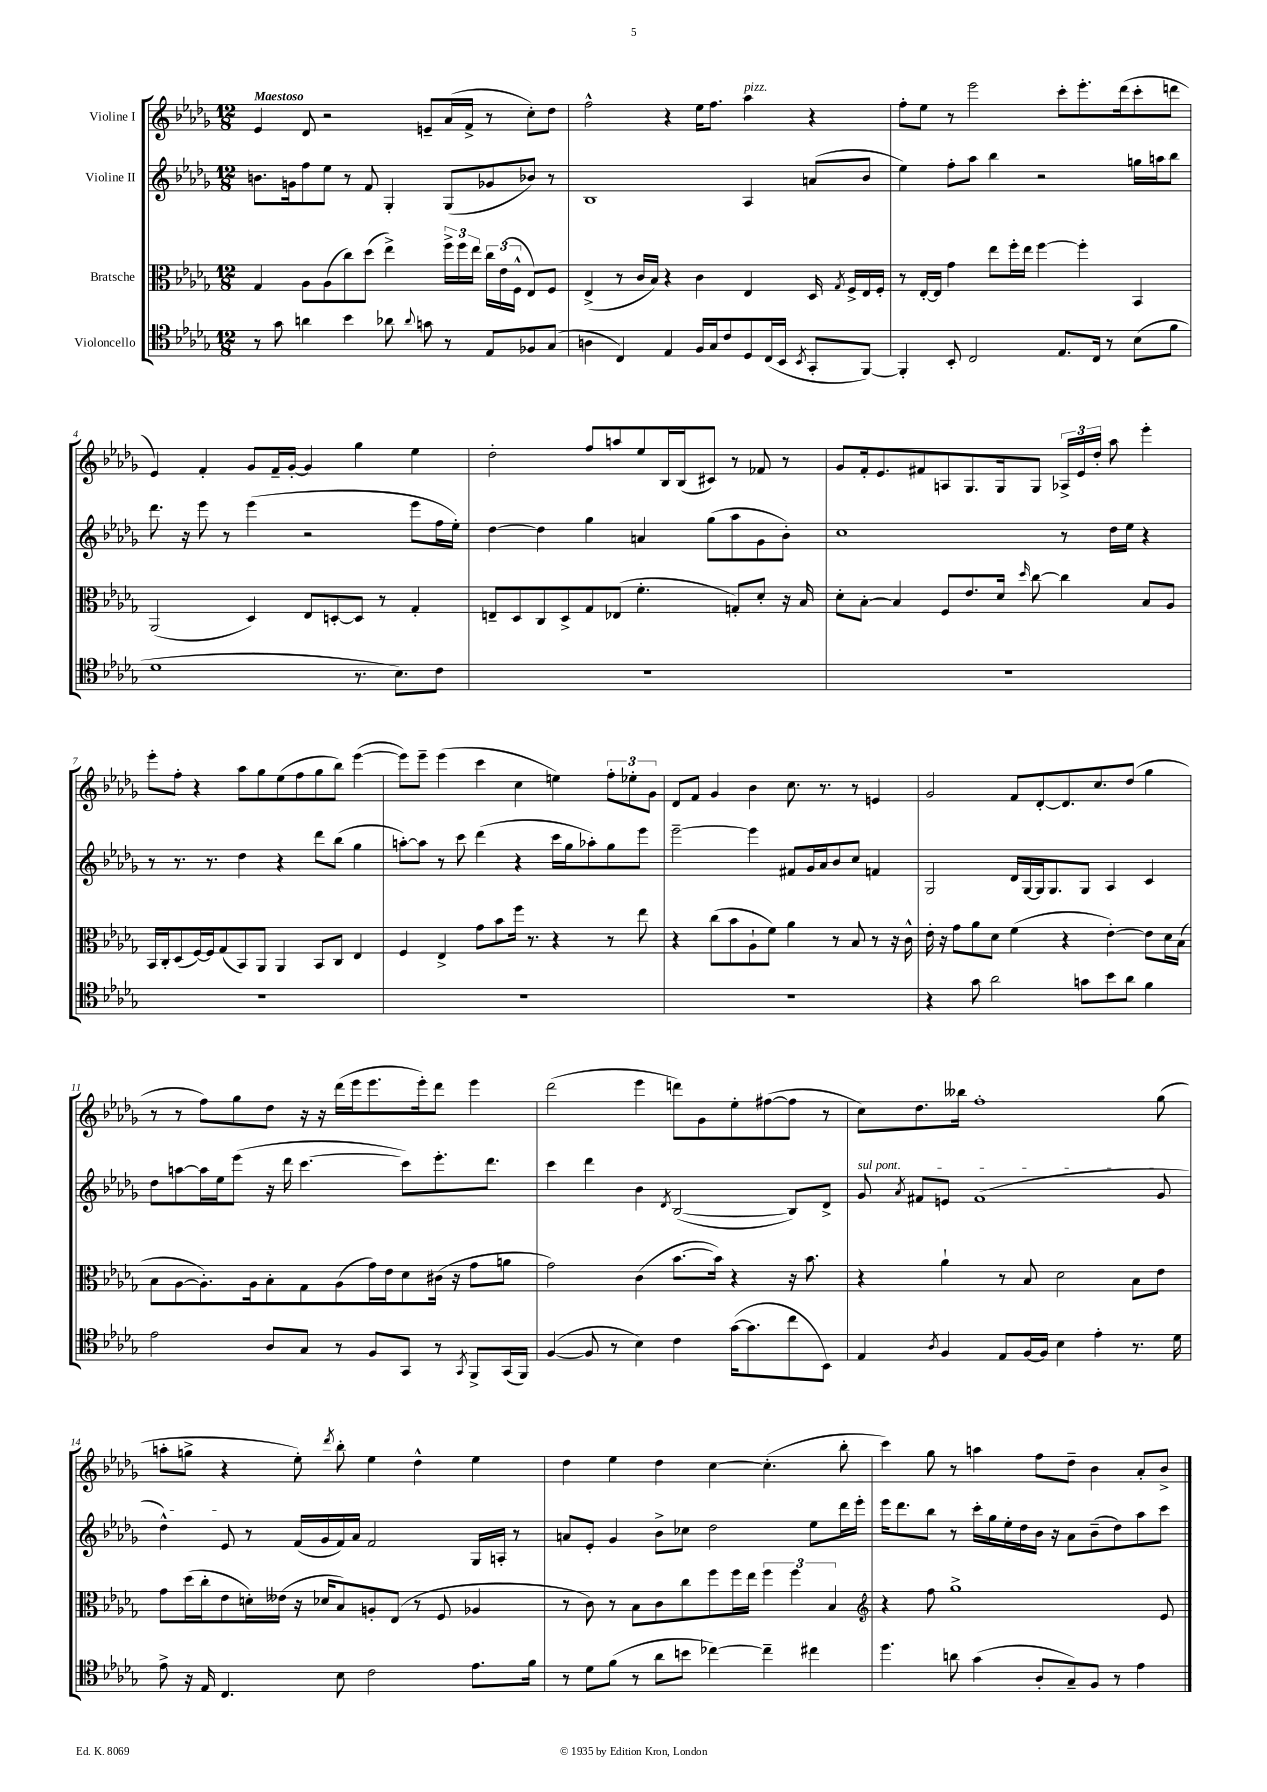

**kern	**kern	**kern	**kern
*staff4	*staff3	*staff2	*staff1
*clefC4	*clefC3	*clefG2	*clefG2
*k[b-e-a-d-g-]	*k[b-e-a-d-g-]	*k[b-e-a-d-g-]	*k[b-e-a-d-g-]
*M12/8	*M12/8	*M12/8	*M12/8
8r	4G-	8.b	4e-
8g-	.	.	.
.	.	16g	.
4a	8A-	8ff	8d-
.	(8A-	8ee-	2r
4b-	8cc)	8r	.
.	(8dd-	8f	.
8a-	4ee-^)	4G-'	.
8qqa-	.	.	.
8g	.	.	8e~
8r	24ff^	(8G-	(16a-
.	24ff	.	.
.	.	.	16f^
.	24ee-	.	.
8E-	24cc	8g-	8r
.	(24e-	.	.
.	24F^^	.	.
8F-	8E-)	8b-)	8cc')
(8G-	8F	8r	8dd-
=	=	=	=
4A	(4E-^	1B-	2ff^^
4C)	8r	.	.
.	16c	.	.
.	16B-)	.	.
4E-	4r	.	4r
16F	4c	.	16ee-
16G-	.	.	8.ff
8c	.	.	.
8D-	4E-	4A-	4aa-
(16C	.	.	.
16BB-	.	.	.
8qBB-	.	.	.
8GG-'	16D-	(8a	4r
.	8qG-	.	.
.	16F^	.	.
[8FF)	16E-	8b-	.
.	16F'	.	.
=	=	=	=
4FF']	8r	4ee-)	8ff'
.	[16E-'	.	8ee-
.	16E-]	.	.
8BB-'	4g-	8ff'	8r
2C	.	8aa-	2eee-
.	8ee-	4bb-	.
.	16ff'	.	.
.	16ee-	.	.
.	[4ff	2r	.
8.E-	.	.	8ccc'
.	4ff']	.	8.eee-'
16C	.	.	.
8r	.	.	.
.	.	.	(16ddd-
(8B-	4BB-	16gg	8ccc'
.	.	16aa	.
8f	.	8bb-	8ddd
=	=	=	=
1d-	(2AA-	8.ddd-	4e-)
.	.	16r	.
.	.	8eee-	4f'
.	.	8r	.
.	4D-)	(4eee-	8g-
.	.	.	16f~
.	.	.	[16g-'
.	8E-	2r	4g-]
.	[8D'	.	.
8.r	8D]	.	4gg-
.	8r	.	.
8.B-)	.	.	.
.	4G-'	8eee-	4ee-
8c	.	16ff	.
.	.	16ee-')	.
=	=	=	=
1.r	8E~	[4dd-	2dd-'
.	8D-	.	.
.	8C	4dd-]	.
.	8D-^	.	.
.	8G-	4gg-	8ff
.	(8E-	.	8aa
.	4.f'	4a	8ee-
.	.	.	16B-
.	.	.	(16B-
.	.	(8gg-	8c#)
.	8G')	8aa-	8r
.	8d-'	8g-	8f-
.	16r	8b-')	8r
.	16B-	.	.
=	=	=	=
1.r	8d-'	1cc	8g-
.	[8B-'	.	16f'
.	.	.	8.e-
.	4B-]	.	.
.	.	.	8f#
.	8F	.	8A
.	8.e-	.	8.G-
.	16d-	.	16G-
.	16qqdd-	.	.
.	[8cc	.	8G-
.	4cc]	8r	24A-^
.	.	.	24e-
.	.	.	24dd-'
.	.	16dd-	8aa-
.	.	16ee-	.
.	8B-	4r	4eee-'
.	8A-	.	.
=	=	=	=
1.r	16BB-	8r	8eee-'
.	16C'	.	.
.	(8D-	8.r	8ff'
.	[16F)	.	4r
.	16F]	8.r	.
.	(8G-	.	.
.	8BB-)	4dd-	8aa-
.	8AA-	.	8gg-
.	4AA-	4r	(8ee-
.	.	.	8ff
.	8BB-	8ddd-	8gg-
.	8C	(8bb-	8bb-)
.	4E-	4gg-	([4eee-
=	=	=	=
1.r	4F	[8aa')	8eee-])
.	.	8aa]	8eee-~
.	4E-^	8r	(4eee-
.	.	8ccc	.
.	8g-	(4ddd-	4ccc
.	8b-	.	.
.	16ff	4r	4cc
.	8.r	.	.
.	4r	16ccc	4ee)
.	.	16gg-	.
.	.	8aa-')	.
.	8r	8gg-	12ff'
.	.	.	12ee-'
.	8ee-	8eee-	.
.	.	.	12g-
=	=	=	=
1.r	4r	[2eee-~	8d-
.	.	.	8f
.	(8cc	.	4g-
.	8b-	.	.
.	8A-`	4eee-]	4b-
.	8f)	.	.
.	4a-	8f#	8.cc
.	.	16g-	.
.	.	16a-	8.r
.	8r	8b-	.
.	8B-	8cc	8r
.	8r	4f	4e
.	16r	.	.
.	16c^^	.	.
=	=	=	=
4r	16e-'	2G-	2g-
.	16r	.	.
.	8g-	.	.
8g-	8a-	.	.
2a-	8d-	.	.
.	(4f	16d-	8f
.	.	[16G-	.
.	.	16G-]	[8d-'
.	.	8.G-	.
.	4r	.	8.d-]
8g	.	8G-	.
.	.	.	8.cc
8b-	[4e-')	4A-	.
8a-	.	.	(8dd-
4f	8e-]	4c	4gg-
.	16d-	.	.
.	(16B-	.	.
=	=	=	=
2e-	8B-	8dd-	8r
.	[8A-	[8aa	8r
.	8.A-'])	16aa]	8ff)
.	.	16ee-	.
.	.	(8eee-	8gg-
.	16A-	.	.
8A-	8B-'	16r	8dd-
.	.	16ddd-	.
8G-	8G-	[4.ccc	16r
.	.	.	16r
8r	(8A-	.	(16ddd-
.	.	.	16eee-
8F	16g-)	.	8.eee-
.	16e-	.	.
8GG-	8d-	8ccc])	.
.	.	.	16eee-')
8r	(16c#	8.eee-'	8ddd-
.	16r	.	.
8qGG-	.	.	.
8FF^	8g-	.	4eee-
.	.	8.ddd-	.
(16GG-	8a	.	.
16FF)	.	.	.
=	=	=	=
([4F	2g-)	4ccc	(2ddd-
8F]	.	4ddd-	.
8r	.	.	.
4B-)	(4c	4b-	4eee-
.	.	8qd-	.
4c	[8.b-	([2B-	8ddd)
.	.	.	8g-
.	16b-])	.	.
([16g-	4r	.	8ee-'
8.g-]	.	.	.
.	.	.	([8ff#
8cc	16r	8B-])	8ff#]
.	8.b-	.	.
8BB-)	.	8d-^	8r
=	=	=	=
4E-	4r	8g-	8cc)
.	.	8qa-	.
.	.	8f#	8.dd-
8qA-	.	.	.
4F	4a-`	8e	.
.	.	.	16bb--
.	.	(1f#	1ff'
8E-	8r	.	.
[16F	8B-	.	.
16F]	.	.	.
4B-	2d-	.	.
4e-'	.	.	.
8.r	8B-	.	.
.	8e-	8g-	(8gg-
16d-	.	.	.
=	=	=	=
8e-^	8g-	4dd-^^)	8aa'
16r	(16dd-	.	8gg^
16E-	16cc'	.	.
4.C	8e-	8e-	4r
.	16d')	8r	.
.	(16e--	.	.
.	16r	(16f	8ee-')
.	16d-	16g-	.
.	.	.	8qddd-
8B-	8B-)	16f)	8bb-'
.	.	16a-	.
2c	8A'	2f	4ee-
.	(8E-	.	.
.	8r	.	4dd-^^
.	8F	.	.
8.e-	4A-	16G-	4ee-
.	.	16A'	.
.	.	8r	.
16f	.	.	.
=	=	=	=
8r	8r	8a	4dd-
8d-	8c)	8e-'	.
(8f	8r	4g-	4ee-
8r	8B-	.	.
8a-	8c	8b-^	4dd-
8b	8cc	8cc-	.
[4cc-)	8ff	2dd-	[4cc
.	16ff	.	.
.	16ee-	.	.
4cc-~]	6ff	.	(4.cc']
.	6ff	.	.
4cc#	.	8ee-	.
.	6B-	.	.
.	.	16ddd-	8bb-'
.	.	16eee-'	.
=	=	=	=
*	*clefG2	*	*
4.dd-	4r	16eee-	4ccc)
.	.	8.ddd-	.
.	8ff	8bb-	8gg-
8a	1gg-^	8r	8r
(4g-	.	16ccc'	4aa
.	.	16gg-	.
.	.	16ee-'	.
.	.	16dd-	.
8A-'	.	16b-	8ff
.	.	16r	.
8G-~)	.	8a-	8dd-~
8F	.	(8b-~	4b-
8r	.	8dd-)	.
4e-	.	8aa-	8a-'
.	8e-	8ccc	8b-^
==	==	==	==
*-	*-	*-	*-
